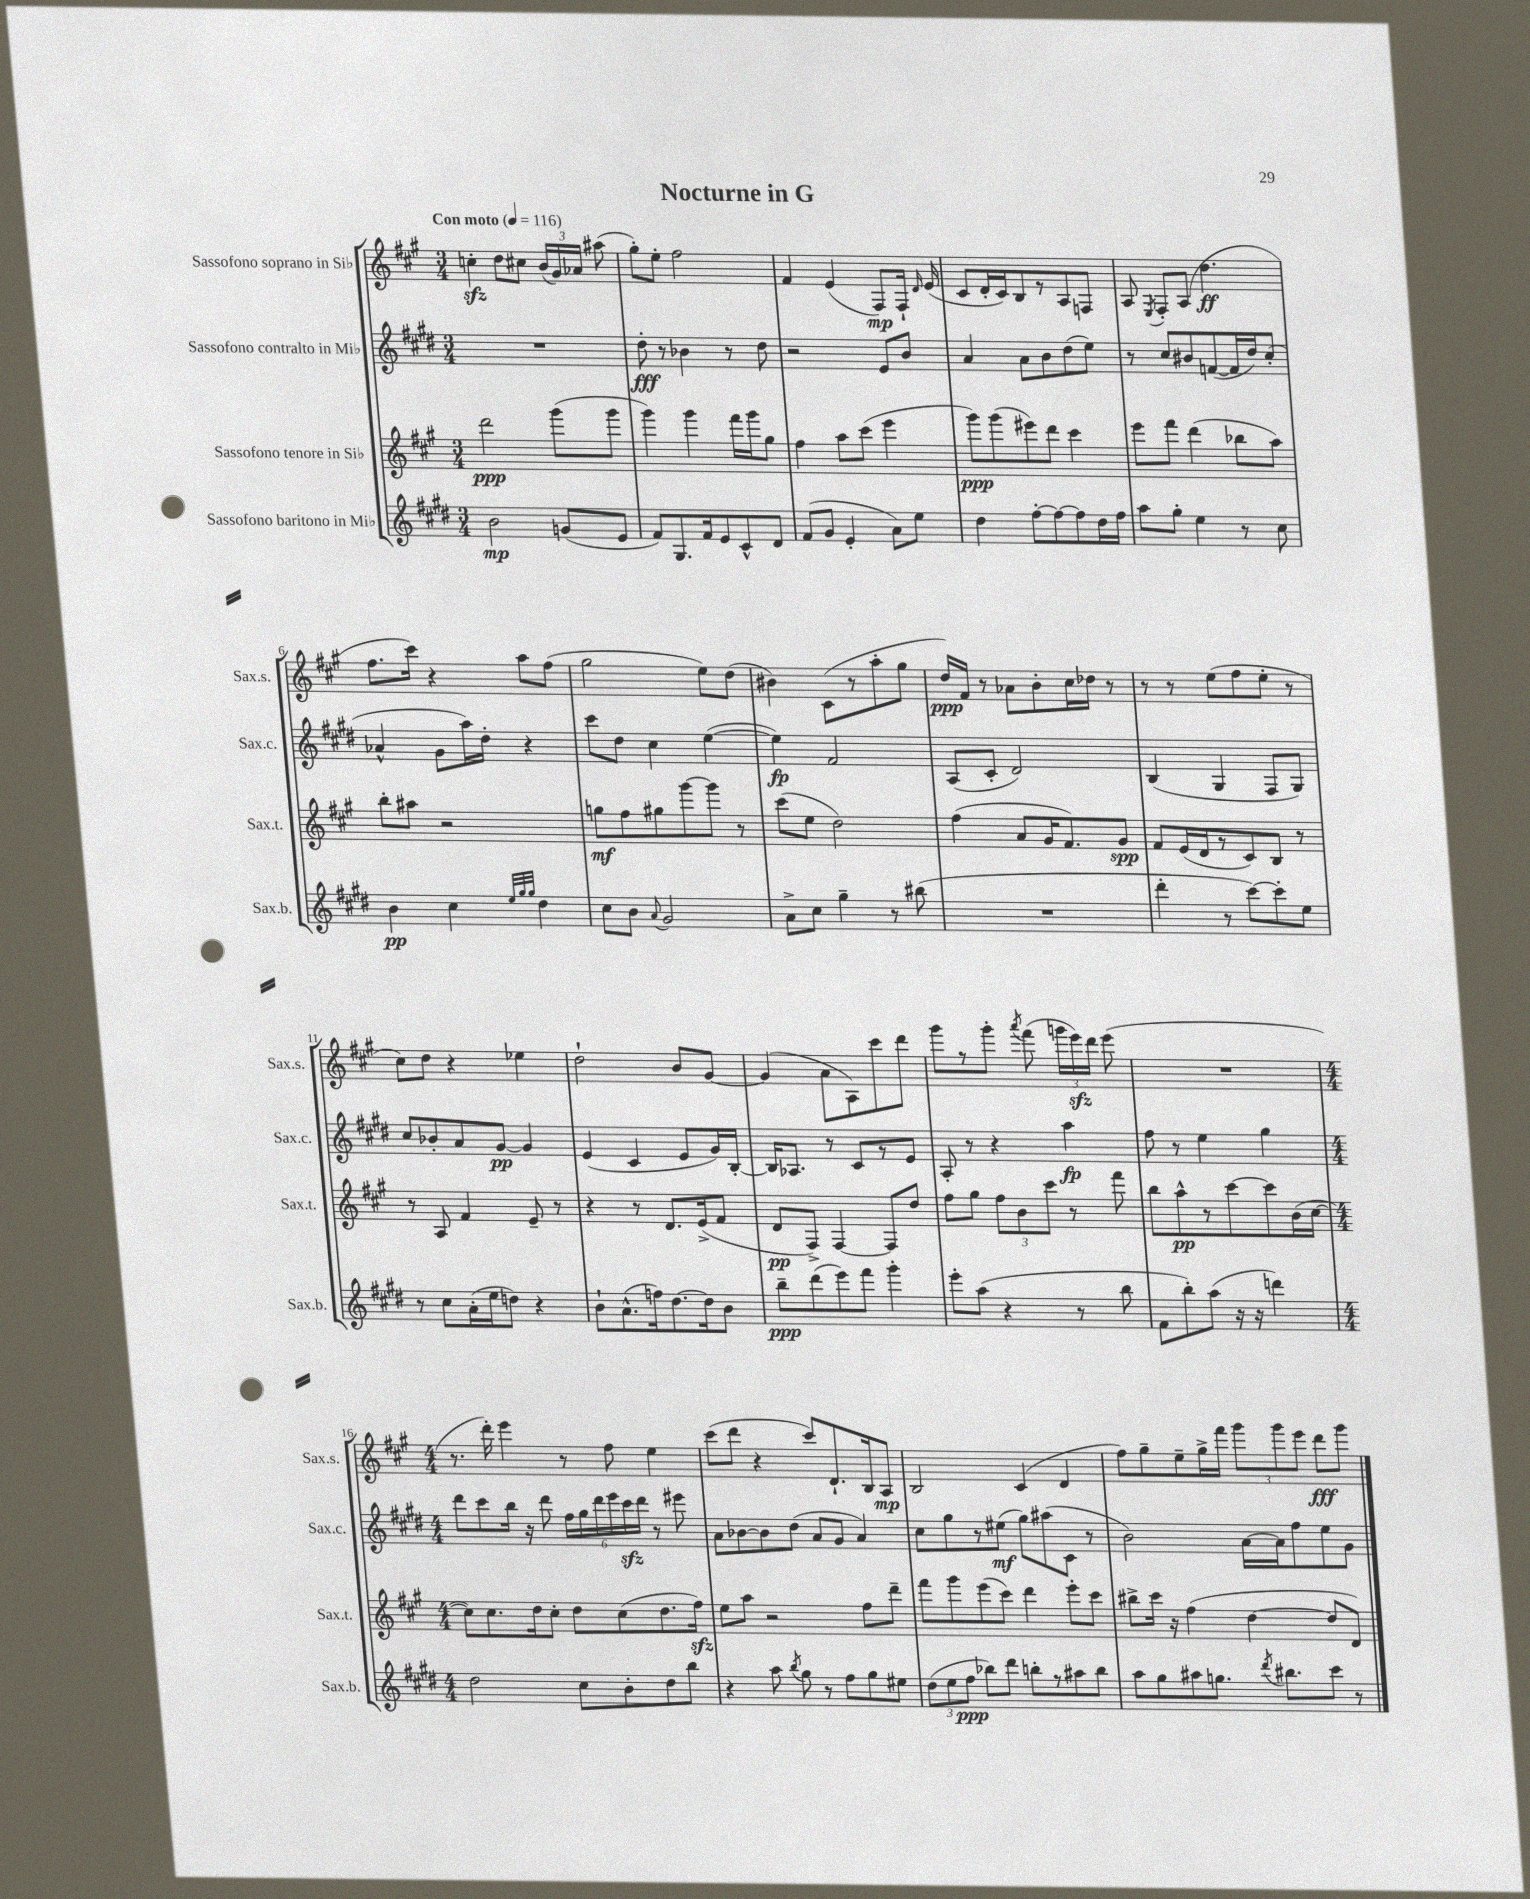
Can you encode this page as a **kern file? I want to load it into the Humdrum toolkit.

**kern	**kern	**kern	**kern
*staff4	*staff3	*staff2	*staff1
*clefG2	*clefG2	*clefG2	*clefG2
*k[f#c#g#d#]	*k[f#c#g#]	*k[f#c#g#d#]	*k[f#c#g#]
*M3/4	*M3/4	*M3/4	*M3/4
*MM116	*MM116	*MM116	*MM116
2b	2ddd	2.r	4cc'
.	.	.	8dd
.	.	.	8cc#
(8g	(8ggg#	.	(24b
.	.	.	24g#)
.	.	.	24a-
8e	8ggg#	.	(8aa#
=	=	=	=
8f#)	4ggg#)	8dd#'	8gg#')
8.G#	.	8r	8ee'
.	4ggg#	4b-	2ff#
16f#	.	.	.
8e	.	.	.
8c#^^	16fff#	8r	.
.	16ggg#	.	.
8d#	8gg#	8dd#	.
=	=	=	=
(8f#	4ff#	2r	4f#
8g#	.	.	.
4e'	8aa	.	(4e
.	(8ccc#	.	.
8a)	4eee	8e	8F#)
8ee	.	8b	16F#`
.	.	.	16qqd
.	.	.	(16e
=	=	=	=
4dd#	8ggg#)	4a	8c#
.	(8ggg#	.	16d'
.	.	.	16c#)
[8ff#'	8eee#)	8a	8B
8ff#_	8ddd	8b	8r
8ff#]	4ccc#	(8dd#	8A
16dd#	.	8ee)	8F
16ff#	.	.	.
=	=	=	=
8aa	8eee	8r	8A
.	.	.	8qE
8gg#'	8fff#	8cc#	8F#'
4ee	(4ddd	8b#	(8A
.	.	([8f	4.dd
8r	8bb-	16f]	.
.	.	16dd#)	.
8cc#	8aa)	(8cc#'	.
=	=	=	=
4b	8bb'	4a-^^	8.ff#
.	8aa#	.	.
.	.	.	16ccc#)
4cc#	2r	8g#	4r
.	.	16aa)	.
.	.	16dd#'	.
32qqee	.	.	.
32qqgg#	.	.	.
32qqgg#	.	.	.
4dd#	.	4r	8aa
.	.	.	(8ff#
=	=	=	=
8cc#	8gg	8ccc#	2gg#
8b	8ff#	8dd#	.
8qqa	.	.	.
2g#	8gg#	4cc#	.
.	[8ggg#	.	.
.	8ggg#]	([4ee	8ee)
.	8r	.	(8dd
=	=	=	=
8a^	(8ccc#	4ee])	4b#)
8cc#	8ee	.	.
4gg#~	2dd)	2f#	(8c#
.	.	.	8r
8r	.	.	8aa'
(8bb#	.	.	8gg#
=	=	=	=
2.r	(4ff#	(8A	16dd)
.	.	.	16f#
.	.	8c#'	8r
.	8a	2d#)	8a-
.	16g#	.	8b'
.	8.f#)	.	.
.	.	.	16cc#
.	.	.	16dd-
.	8g#	.	8r
=	=	=	=
4ddd#'	8f#	(4B	8r
.	(16e	.	8r
.	16d	.	.
8r	8r	4G#	(8ee
[8ccc#)	8c#)	.	8ff#
8ccc#']	8B	8F#	8ee'
8ee	8r	8G#)	8r
=	=	=	=
8r	8r	8cc#	8cc#)
8cc#	8A	8b-'	8dd
(16a'	4f#	8a	4r
16ee	.	.	.
8dd)	.	[8g#	.
4r	8e~	4g#]	4ee-
.	8r	.	.
=	=	=	=
8b`	4r	(4e	2dd`
(8.a^^	.	.	.
.	8r	4c#	.
16ff)	.	.	.
[8.dd#	8.d	.	.
.	.	8e	8b
16dd#]	(16e^	.	.
8b	8f#	16g#)	[8g#
.	.	[16B'	.
=	=	=	=
8bb~	8d	16B]	(4g#]
.	.	8.A-	.
(8ddd#	8F#^)	.	.
8eee)	[4F#	8r	8a
8fff#	.	8c#	8A)
4ggg#'	8F#]	8r	8ccc#
.	8dd	8e	8ddd
=	=	=	=
8eee'	8ff#	8A'	8ggg#
(8aa	8gg#	8r	8r
4r	12ff#	4r	8ggg#'
.	12b	.	.
.	.	.	8qaaa
.	.	.	(8fff#
.	12ccc#	.	.
8r	8r	4aa	24ggg
.	.	.	24eee)
.	.	.	24ddd
8bb	8fff#	.	(8eee
=	=	=	=
8f#	8bb	8ff#	2.r
8bb')	8aa^^	8r	.
(8aa	8r	4ee	.
16r	[8ccc#	.	.
16r	.	.	.
4ddd)	8ccc#]	4gg#	.
.	(16b	.	.
.	[16cc#	.	.
=	=	=	=
*M4/4	*M4/4	*M4/4	*M4/4
2dd#	8cc#])	8ddd#	8.r
.	8.cc#	8ccc#	.
.	.	.	16ddd')
.	.	16bb	4eee
.	16dd	16r	.
.	8cc#'	8ddd#	.
8cc#	8dd	24ff#	8r
.	.	24gg#	.
.	.	24ddd#	.
8b'	(8cc#	24eee	8ff#
.	.	24ccc#	.
.	.	24ddd#	.
8dd#	8.dd	8r	4ee
8bb	.	8eee#	.
.	16ff#)	.	.
=	=	=	=
4r	8ee	8a	(8ccc#
.	8aa	[8b-	8ddd
8aa	2r	8b-]	4r
8qbb	.	.	.
8gg#	.	(8dd#	.
8r	.	8a	8ccc#)
8ff#	.	8g#	8.d`
8gg#	8ff#	4a)	.
.	.	.	16B
8ee#	8ddd~	.	8A
=	=	=	=
(12dd#	8fff#	8cc#	2B
12ee	.	.	.
.	8ggg#	8gg#	.
12ff#	.	.	.
8bb-)	(8eee	8r	.
8ddd#	8ccc#)	(8ee#	.
8bb'	4ddd	8gg#)	(4c#
8r	.	(8aa#	.
8aa#	8eee'	8c#	4d
8bb	8ccc#	8r	.
=	=	=	=
8aa	8bb#^	2b)	8ff#)
8gg#	16ccc#	.	8gg#~
.	16r	.	.
8aa#	(4ff#	.	8ee~
8.gg	.	.	16gg#^
.	.	.	16fff#
.	[4dd	[16a	12ggg#
8qddd#	.	.	.
8.bb#	.	16a]	.
.	.	.	12ggg#
.	.	8ff#	.
.	.	.	12eee
8ccc#	8dd]	8ee	8ddd
8r	8d)	8g#	8ggg#
==	==	==	==
*-	*-	*-	*-
